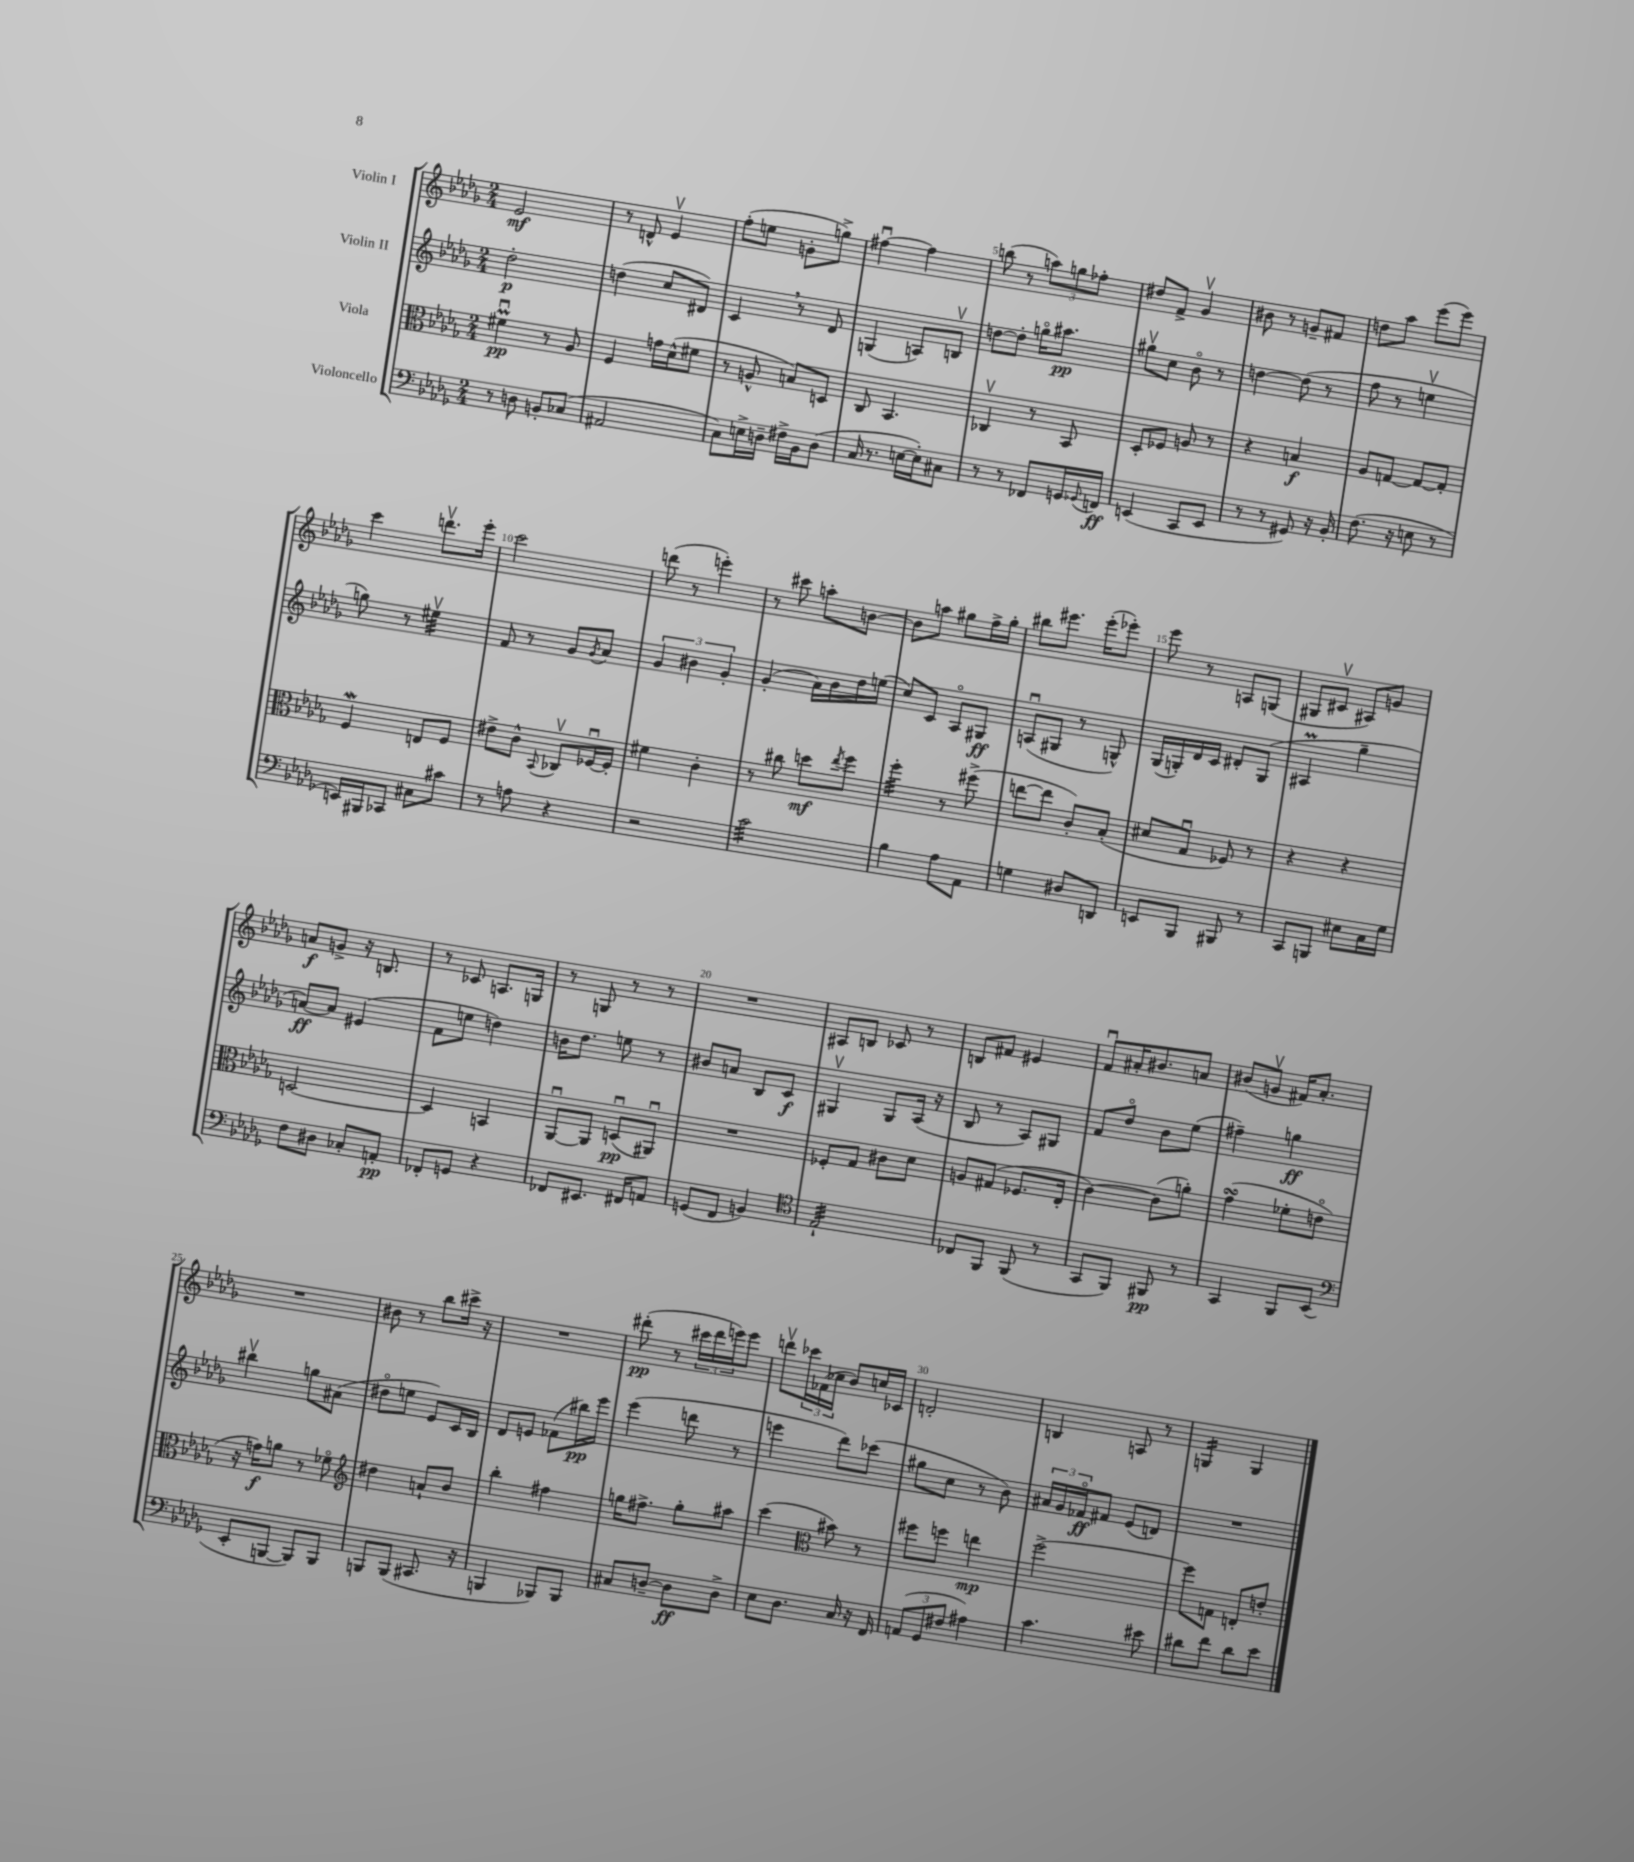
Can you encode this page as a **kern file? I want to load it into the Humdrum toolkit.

**kern	**kern	**kern	**kern
*staff4	*staff3	*staff2	*staff1
*clefF4	*clefC3	*clefG2	*clefG2
*k[b-e-a-d-g-]	*k[b-e-a-d-g-]	*k[b-e-a-d-g-]	*k[b-e-a-d-g-]
*M2/4	*M2/4	*M2/4	*M2/4
8r	4f#u\	2dd-'\	2e-/
8D\	.	.	.
8BB'/L	8r	.	.
(8C-/J	8A-/	.	.
=	=	=	=
2AA#/	4F/	(4dd\	8r
.	.	.	8d^^/
.	16g\LL	8cc/L	4e-v/
.	(16d-^^\J	.	.
.	8f#\J	8d#/J)	.
=	=	=	=
8C\L)	8r	4c/	(8ff'\L
16E^\L	8A^^/	.	8ee\J
16D~\JJ	.	.	.
16F#^\LL	8B/L)	8r	8g'\L
16BB-\J	.	.	.
(8D\J	8D/J	8d-/	8gg^\J)
=	=	=	=
16C/	8C/	(4G/	[4ff#u\
8.r	.	.	.
.	4.BB-/	.	.
[16E\LL	.	8A/L)	4ff#\]
16E'\]J)	.	.	.
8C#\J	.	8Bv/J	.
=	=	=	=
8r	4C-v/	[8dd\L	(8bb\
8r	.	8dd'\]J	8r
8FF-/L	8r	16ggo\LK	12aa\L)
.	.	8.aa#\J	.
.	.	.	12gg\
16GG/L	8BB-/	.	.
.	.	.	12ff-'\J
8qqGG-/	.	.	.
16FF/JJ	.	.	.
=	=	=	=
(4EE/	8D-'/L	8gg#v\L	8dd#/L
.	8F-/J	8cc\J	8f^/J
8CC/L	8A/	8b-o\	4g-v/
8EE/J	8r	8r	.
=	=	=	=
8r	4r	[4dd\	8b#\
8r	.	.	8r
8GG#/)	4B/	(8dd\]	8g~/L
16r	.	8r	8f#/J
16BB-'/	.	.	.
=	=	=	=
(8.F\	8A-/L	8ff\	8dd\L
.	[8G/J	8r	8aa-\J
16r	.	.	.
8E\	8G/_L	4eev\	(8eee-\L
8r	8G'/]J	.	8eee-\J)
=	=	=	=
16EE/LL)	4F/	8gg\)	4ccc\
16BBB#/J	.	.	.
8CC-/J	.	8r	.
8C#\L	8E/L	4ee#v\	8.dddv\L
8c#\J	8F/J	.	.
.	.	.	16eee-'\Jk
=	=	=	=
8r	8e#^\L	8f/	2ccc\
8A\	8c^^\J	8r	.
.	8qqBB-/	.	.
4r	8C-v/L	8g-/L	.
.	.	8qg-/	.
.	[16F-u/L	8a-/J	.
.	16F-'/]JJ	.	.
=	=	=	=
2r	4f#\	6g-/	(8ddd\
.	.	.	8r
.	.	6b#\	.
.	4c'\	.	4eee'\)
.	.	6g-'/	.
=	=	=	=
2c\	8r	(4g-'/	8r
.	8cc#\	.	8ccc#\
.	8dd\L	16a-\LL)	8aa'\L
.	.	16b-\	.
.	8qee-/	.	.
.	8ff\J	16dd-\	[8b\J
.	.	(16ee\JJ	.
=	=	=	=
4B-\	4ff'\	8cc/L)	8b\]L
.	.	8c/J	8aa\J
8A-\L	8r	8A-o/L	8gg#\L
8AA-\J	(8ff#^\	8G#/J	16ff^\L
.	.	.	16gg#'\JJ
=	=	=	=
4G\	[8ee\L	(8Au/L	8bb#\L
.	8ee\]J	8G#/J	8.eee#\J
8D#/L	8c'/L)	8r	.
.	.	.	(16eee#'\LK
8DD/J	(8B-'/J	8G^^/)	8eee-'\J)
=	=	=	=
8EE/L	8d#/L	(16G-/LL	8eee-\
.	.	16G'/)	.
8BBB-/J	8G-u/J	16d-/	8r
.	.	16c/JJ	.
8BBB#/	8F-/)	8d#'/L	8A/L
8r	8r	(8G/J	(8G/J
=	=	=	=
8CC/L	4r	4A#/	8G#/L
8BBB/J	.	.	8c#v/J
8E#\L	4r	4gg-~\	8A#/L)
16C\L	.	.	8g/J
16G-\JJ	.	.	.
=	=	=	=
8F\L	[2D/	[8a/L)	8a/L
8D#\J	.	8a/]J	8g^/J
8C-'/L	.	(4e#/	16r
.	.	.	8.B/
8AA'/J	.	.	.
=	=	=	=
8FF-'/L	4D/]	8f\L	8r
8GG/J	.	8ee\J	8c-/
4r	4BB/	4dd\)	8.A/L
.	.	.	16G/Jk
=	=	=	=
8FF-/L	[8AA-u/L	16b\LK	8r
.	.	8.dd-\J	.
8.EE#/J	8AA-/]J	.	8G/
.	(8Du/L	8ee\	8r
16FF#/LK	.	.	.
8AA/J	8AA#u/J)	8r	8r
=	=	=	=
(8GG/L	2r	8b#/L	2r
8FF/J	.	8a/J	.
4BB/)	.	8B-/L	.
.	.	8c/J	.
=	=	=	=
*clefC4	*	*	*
2E-`/	8F-'/L	4G#v/	8A#/L
.	8G-/J	.	8B/J
.	8c#\L	8G#/L	8c-/
.	8d-\J	(16A-/Jk	8r
.	.	16r	.
=	=	=	=
8C-/L	8A/L	8B-/	8B/L
8FF/J	(8G#/J	8r	8f#/J
(8FF/	8.F-/L	8A-/L)	4e#/
8r	.	8G#/J	.
.	16E-'/Jk	.	.
=	=	=	=
8GG-/L	[4c\)	8f/L	8fu/L
8FF/J)	.	8dd-o/J	16a#'/K
.	.	.	8.b#/
8FF#/	(8c\]L	8b-\L	.
8r	8a'\J)	(8ee-\J	8a/J
=	=	=	=
4GG-/	(4g-\	4ff#~\)	(8b#/L
.	.	.	8gv/J
8FF/L	8f-'\L	4gg\	16f#/LK)
.	.	.	8.a-'/J
(8BB-/J	8eo\J	.	.
=	=	=	=
*clefF4	*	*	*
8EE-'/L	16r	4bb#v\	2r
.	16g\LK)	.	.
[8BBB/J	8a\J	.	.
8BBB/]L)	8r	8gg\L	.
8BBB/J	8f-o\	(8a#\J	.
=	=	=	=
*	*clefG2	*	*
8BBB/L	4dd#\	8dd#o\L	8b#\
(8BBB/J	.	8ee\J	8r
8.CC#/	8a`/L	8e-/L)	8bb-\L
.	8b-/J	16c/L	16ccc#^\Jk
16r	.	16B-/JJ	16r
=	=	=	=
4BBB/	4bb-'\	8d-/L	2r
.	.	8e/J	.
8BBB-/L)	4ff#\	(8f-\L	.
8BBB-/J	.	16bb#\L)	.
.	.	16eee-\JJ	.
=	=	=	=
8C#/L	16gg\LK	(4eee-\	(8ddd#'\
.	8.ff#^\J	.	.
[8D~/J	.	.	8r
8D\]L	8gg'\L	8ddd\	24ccc#\LL
.	.	.	24ddd#\
.	.	.	24eee\J)
8D^\J	8aa#\J	8r	8eee\J
=	=	=	=
8E-\L	(4ccc\	4eee\	8dddv\L
8.D-\J	.	.	24ccc-\L
.	.	.	(24f-\
.	.	.	24cc-\JJ
*	*clefC3	*	*
.	8b#\)	8ddd-\L)	8b-/L)
16C/	.	.	.
16r	8r	(8ccc-\J	16cc/L
16FF/	.	.	16c-/JJ
=	=	=	=
(12AA/L	8ff#\L	8gg#\L	2d'/
12GG-/	.	.	.
.	8ff\J	8cc\J	.
12F#/J	.	.	.
4A#\)	4ee\	8r	.
.	.	8b-\)	.
=	=	=	=
4.c\	[2ff^\	24a#/LL	4B/
.	.	24g-/	.
.	.	24f-o/J	.
.	.	8f#/J	.
.	.	(8e-/L	8A/
8e#\	.	8d/J)	8r
=	=	=	=
8d#\L	8ff\]L	2r	4G/
8f\J	8G\J	.	.
8d#\L	8E'/L	.	4G/
8e-\J	8e'/J	.	.
==	==	==	==
*-	*-	*-	*-
